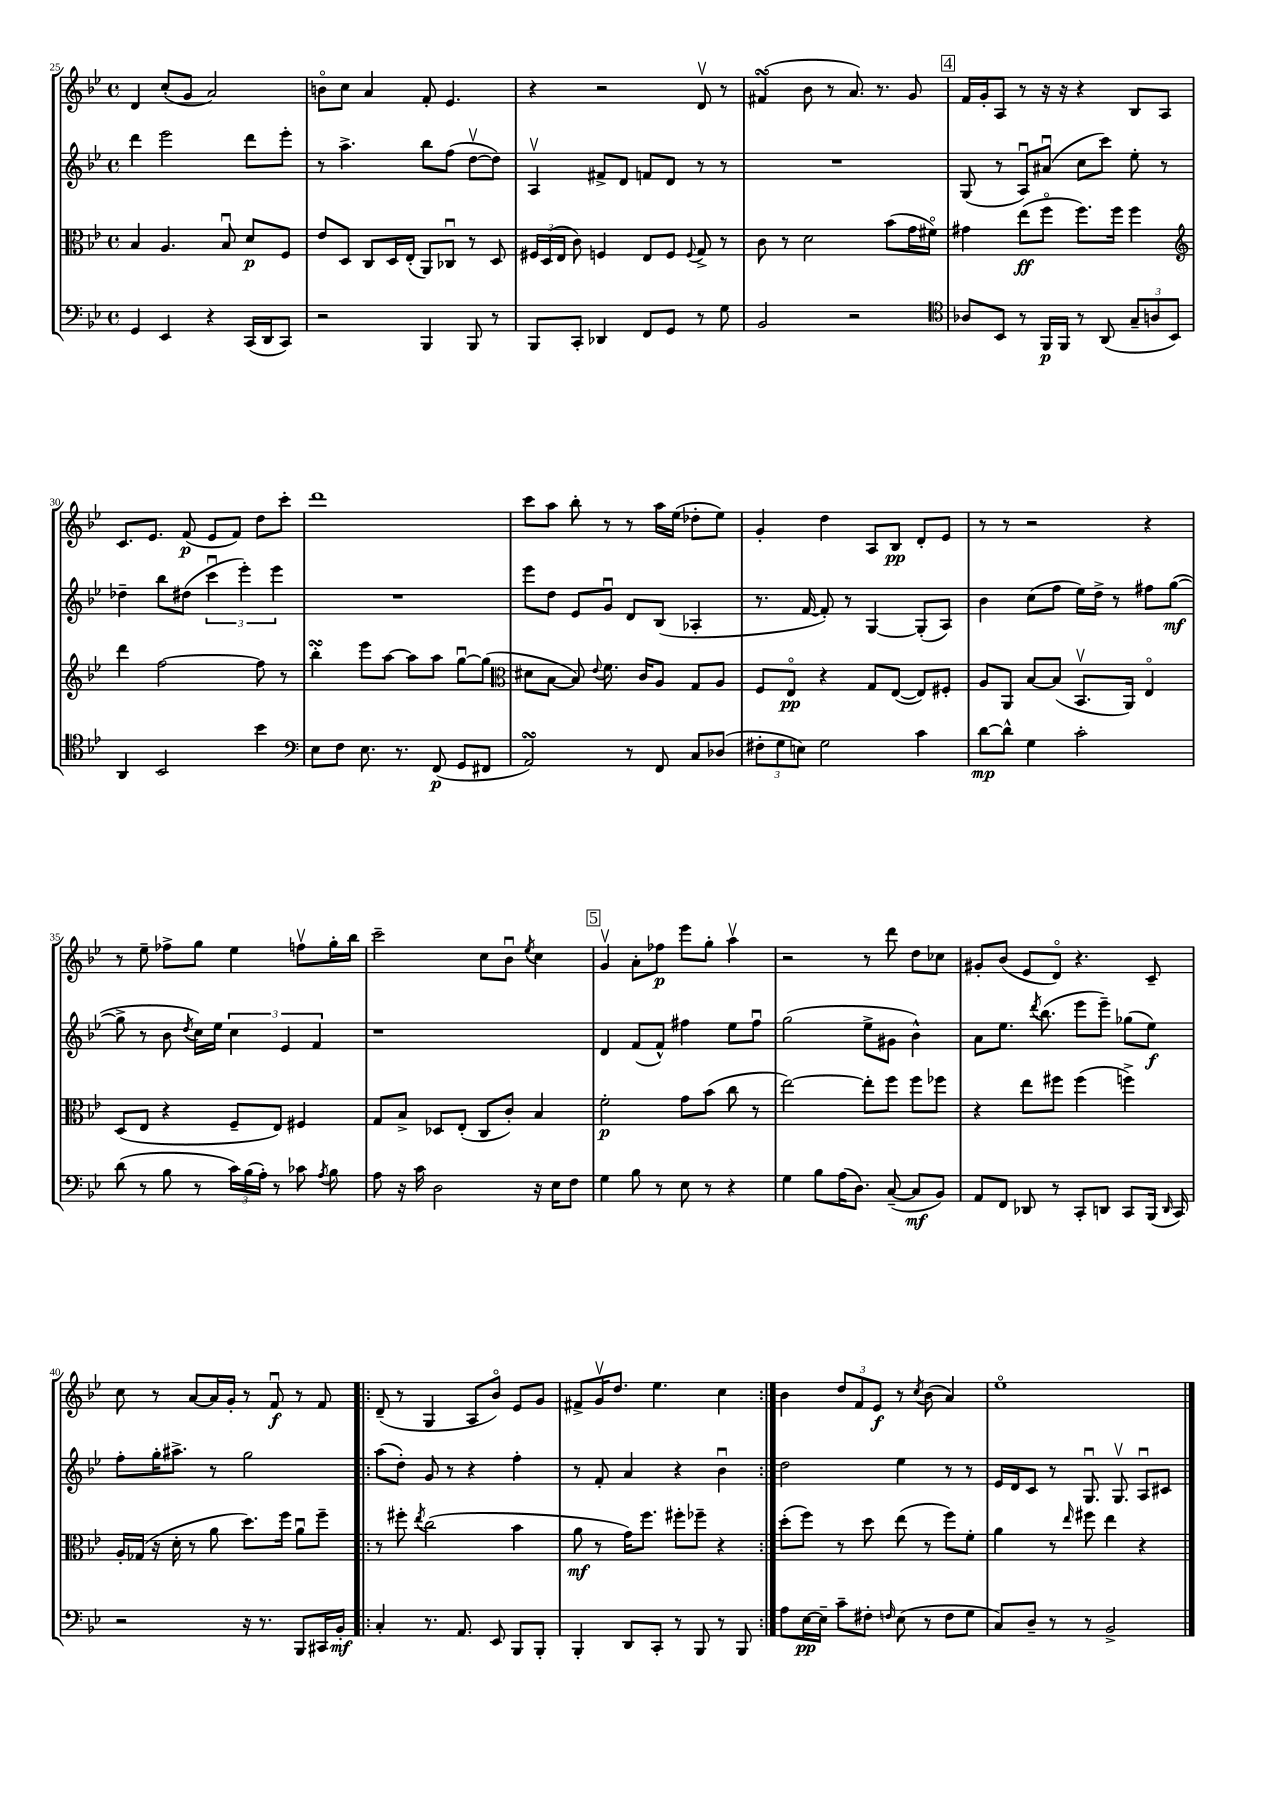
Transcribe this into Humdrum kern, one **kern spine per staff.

**kern	**kern	**kern	**kern
*staff4	*staff3	*staff2	*staff1
*clefF4	*clefC3	*clefG2	*clefG2
*k[b-e-]	*k[b-e-]	*k[b-e-]	*k[b-e-]
*M4/4	*M4/4	*M4/4	*M4/4
*met(c)	*met(c)	*met(c)	*met(c)
4GG/	4B-/	4ddd\	4d/
4EE-/	4.A/	2eee-\	(8cc'/L
.	.	.	8g/J
4r	.	.	2a/)
.	8B-u/	.	.
(16CC/LL	8d/L	8ddd\L	.
16DD/J	.	.	.
8CC/J)	8F/J	8eee-'\J	.
=	=	=	=
2r	8e-/L	8r	8bo\L
.	8D/J	4.aa^\	8cc\J
.	8C/L	.	4a/
.	16D/L	.	.
.	(16E-'/JJ	.	.
4BBB-/	8AA/L)	8bb-\L	8f'/
.	8C-u/J	(8ff\J	4.e-/
8BBB-/	8r	[8ddv\L	.
8r	8D/	8dd\]J)	.
=	=	=	=
8BBB-/L	24F#/LL	4Av/	4r
.	(24D/	.	.
.	24E-/JJ	.	.
8CC'/J	8c\)	.	.
4DD-/	4F/	8f#^/L	2r
.	.	8d/J	.
8FF/L	8E-/L	8f/L	.
8GG/J	8F/J	8d/J	.
.	8qqF/	.	.
8r	8G^/	8r	8dv/
8G\	8r	8r	8r
=	=	=	=
2BB-/	8c\	1r	(4f#/
.	8r	.	.
.	2d\	.	8b-\
.	.	.	8r
2r	.	.	8.a/)
.	.	.	8.r
.	(8b-\L	.	.
.	16g\L	.	8g/
.	16f#o\JJ)	.	.
=	=	=	=
*clefC4	*	*	*
8A-/L	4g#\	(8G/	16f/LL
.	.	.	16g'/J
8BB-/J	.	8r	8A/J
8r	(8ee-\L	8Au/L)	8r
16FF/LL	8ffo\J	(8a#u/J	16r
16FF/JJ	.	.	16r
8r	8.ff\L)	8cc\L	4r
(8AA/	.	8ccc\J)	.
.	16ff\Jk	.	.
12G~/L	4ff\	8ee-'\	8B-/L
12A/	.	.	.
.	.	8r	8A/J
12BB-/J)	.	.	.
=	=	=	=
*	*clefG2	*	*
4AA/	4ddd\	4dd-~\	8.c/L
.	.	.	8.e-/J
2BB-/	[2ff\	8bb-\L	.
.	.	(8dd#\J	(8f/
.	.	6cccu\	8e-/L
.	.	.	8f/J)
.	.	6eee-'\)	.
4b-\	8ff\]	.	8dd\L
.	.	6eee-\	.
.	8r	.	8ccc'\J
=	=	=	=
*clefF4	*	*	*
8E-\L	4bb-'\	1r	1ddd
8F\J	.	.	.
8.E-\	8eee-\L	.	.
.	[8aa\J	.	.
8.r	.	.	.
.	8aa\]L	.	.
(8FF/	8aa\J	.	.
8GG/L	[8ggu\L	.	.
8FF#/J	(8gg\]J	.	.
=	=	=	=
*	*clefC3	*	*
2AA/)	8d#\L	8eee-\L	8ccc\L
.	[8B-\J	8dd\J	8aa\J
.	8B-/])	8e-/L	8bb-'\
.	8qqe-/	.	.
.	8.f\	8gu/J	8r
8r	.	8d/L	8r
.	16c/LK	.	.
8FF/	8A/J	(8B-/J	16aa\LL
.	.	.	(16ee-\JJ
8C/L	8G/L	4A-'/	8dd-'\L
(8D-/J	8A/J	.	8ee-\J)
=	=	=	=
12F#'\L	8F/L	8.r	4g'/
12G\	.	.	.
.	8E-o/J	.	.
12E\J)	.	.	.
.	.	[16f/	.
2G\	4r	8f'/])	4dd\
.	.	8r	.
.	8G/L	[4G/	8A/L
.	([8E-/J	.	8B-/J
4c\	8E-/]L)	(8G'/]L	8d'/L
.	8F#'/J	8A/J)	8e-/J
=	=	=	=
[8d\L	8A/L	4b-\	8r
8d^^\]J	8AA/J	.	8r
4G\	[8B-/L	(8cc\L	2r
.	(8B-/]J	8ff\J	.
2c'\	8.BB-v/L	16ee-\LL)	.
.	.	16dd^\JJ	.
.	.	8r	.
.	16AA/Jk)	.	.
.	4E-o/	8ff#\L	4r
.	.	([8gg\J	.
=	=	=	=
(8d\	(8D/L	8gg^\]	8r
8r	8E-/J	8r	8ee-~\
8B-\	4r	8b-\	8ff-^\L
.	.	8qdd/	.
8r	.	16cc\LL)	8gg\J
.	.	16ee-\JJ	.
24c\LL)	8F~/L	6cc\	4ee-\
(24B-\	.	.	.
24A'\JJ)	.	.	.
8r	8E-/J)	.	.
.	.	6e-/	.
8c-\	4F#/	.	8ffv\L
.	.	6f/	.
8qA/	.	.	.
8B-\	.	.	16gg'\L
.	.	.	16bb-\JJ
=	=	=	=
8A\	8G/L	1r	2ccc~\
16r	8B-^/J	.	.
16c\	.	.	.
2D\	8D-/L	.	.
.	(8E-'/J	.	.
.	8C/L	.	8cc\L
.	8c'/J)	.	8b-u\J
.	.	.	8qee-/
16r	4B-/	.	4cc\
16E-\LK	.	.	.
8F\J	.	.	.
=	=	=	=
4G\	2f'\	4d/	4gv/
8B-\	.	(8f/L	8a'\L
8r	.	8f^^/J)	8ff-\J
8E-\	8g\L	4ff#\	8eee-\L
8r	(8b-\J	.	8gg'\J
4r	8cc\	8ee-\L	4aav\
.	8r	8ff#u\J	.
=	=	=	=
4G\	[2ee-\)	(2gg\	2r
8B-\L	.	.	.
(16A\K	.	.	.
8.D\J)	.	.	.
.	8ee-'\]L	8ee-^\L	8r
([8C~/	8ff\J	8g#\J	8ddd\
8C/]L	8ff\L	4b-^^\)	8dd\L
8BB-/J)	8ff-\J	.	8cc-\J
=	=	=	=
8AA/L	4r	8a\L	8g#'/L
8FF/J	.	8.ee-\J	(8b-/J
8DD-/	8ee-\L	.	8e-/L
.	.	8qddd/	.
.	.	(8.bb-\	.
8r	8ff#\J	.	8do/J)
8CC'/L	(4ff#\	8eee-\L	4.r
8DD/J	.	8eee-~\J)	.
8CC/L	4ff^\)	(8gg-\L	.
(16BBB-/Jk	.	8ee-\J)	8c~/
16qqDD/	.	.	.
16CC/)	.	.	.
=	=	=	=
2r	16A'/LL	8ff'\L	8cc\
.	(16G-/JJ	.	.
.	16r	16gg'\K	8r
.	16d'\	8.aa#^\J	.
.	8r	.	[8a/L
.	8a\	8r	16a/]L
.	.	.	16g'/JJ
16r	8.dd\L)	2gg\	8r
8.r	.	.	.
.	.	.	8fu/
.	16ff\Jk	.	.
8BBB-/L	8au\L	.	8r
16CC#/L	8ff~\J	.	8f/
16BB-'/JJ	.	.	.
=!|:	=!|:	=!|:	=!|:
4C'/	8r	(8aa\L	(8d~/
.	8ff#'\	8dd'\J)	8r
.	8qee-/	.	.
8.r	(2cc\	8g/	4G/
.	.	8r	.
8.AA/	.	.	.
.	.	4r	8A/L
8EE-/	.	.	8b-o/J)
8BBB-/L	4b-\	4ff'\	8e-/L
8BBB-'/J	.	.	8g/J
=	=	=	=
4BBB-'/	8a\	8r	8f#^/L
.	8r	8f'/	16gv/K
.	.	.	8.dd/J
8DD/L	16g\LK)	4a/	.
.	8.ff\J	.	.
8CC'/J	.	.	4.ee-\
8r	8ff#'\L	4r	.
8BBB-/	8ff-~\J	.	.
8r	4r	4b-u\	4cc\
8BBB-/	.	.	.
=:|!	=:|!	=:|!	=:|!
8A\L	(8dd'\L	2dd\	4b-\
[16E-\L	8ff\J)	.	.
16E-~\]JJ	.	.	.
8c~\L	8r	.	12dd/L
.	.	.	12f/
8F#'\J	8dd\	.	.
.	.	.	12e-/J
16qqF/	.	.	.
(8E-\	(8ee-\	4ee-\	8r
.	.	.	8qcc/
8r	8r	.	(8b-\
8F\L	8ff\L)	8r	4a/)
8G\J	8f'\J	8r	.
=	=	=	=
8C/L)	4a\	16e-/LL	1ee-o
.	.	16d/J	.
8D~/J	.	8c/J	.
8r	8r	8r	.
.	16qqee-/	.	.
8r	8ff#\	8.Gu/	.
2BB-^/	4ee-\	.	.
.	.	8.Gv/	.
.	4r	8Au/L	.
.	.	8c#/J	.
==	==	==	==
*-	*-	*-	*-
